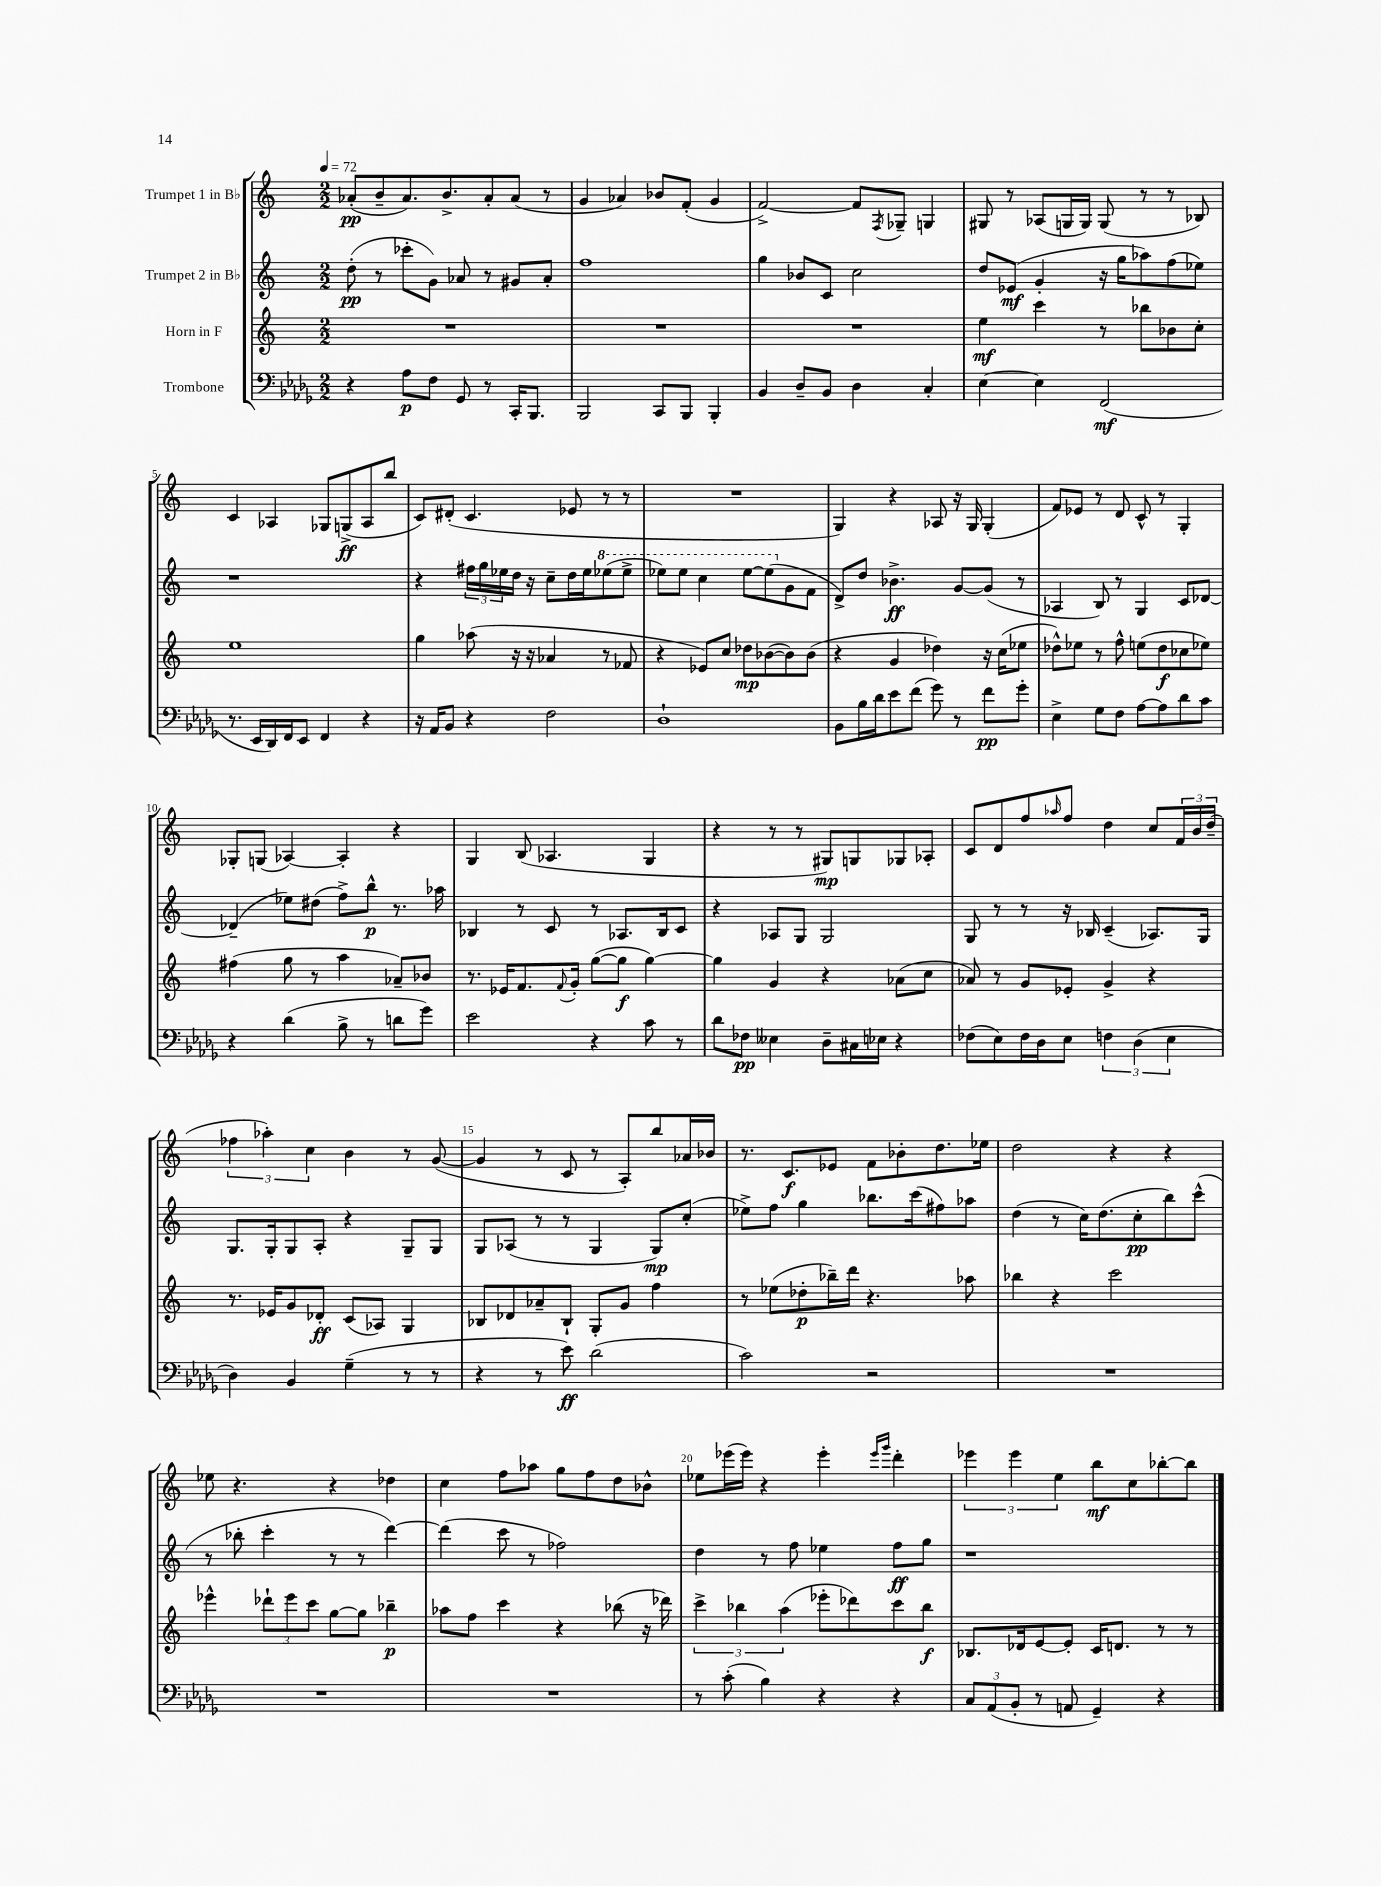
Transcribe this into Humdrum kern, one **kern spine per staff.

**kern	**kern	**kern	**kern
*staff4	*staff3	*staff2	*staff1
*clefF4	*clefG2	*clefG2	*clefG2
*k[b-e-a-d-g-]	*k[]	*k[]	*k[]
*M2/2	*M2/2	*M2/2	*M2/2
*MM72	*MM72	*MM72	*MM72
4r	1r	(8dd'	(8a-'
.	.	8r	8b~
8A-	.	8ccc-'	8.a-)
8F	.	8g)	.
.	.	.	8.b^
8GG-	.	8a-	.
8r	.	8r	8a-'
16CC'	.	8g#	(8a-
8.BBB-	.	.	.
.	.	8a-'	8r
=	=	=	=
2BBB-	1r	1ff	4g
.	.	.	4a-)
8CC	.	.	8b-
8BBB-	.	.	(8f'
4BBB-'	.	.	4g
=	=	=	=
4BB-	1r	4gg	[2f^)
8D-~	.	8b-	.
8BB-	.	8c	.
4D-	.	2cc	8f]
.	.	.	8qF
.	.	.	8G-~
4C'	.	.	4G
=	=	=	=
[4E-	4ee	8dd	8G#
.	.	(8e-	8r
4E-]	4ccc	4g'	(8A-
.	.	.	16G
.	.	.	16G)
(2FF	8r	16r	(8G
.	.	16gg	.
.	8bb-	8aa-)	8r
.	8b-	(8ff	8r
.	8cc'	8ee-)	8B-)
=	=	=	=
8.r	1ee	1r	4c
16EE-	.	.	.
16DD-)	.	.	4A-
16FF	.	.	.
8EE-	.	.	.
4FF	.	.	8G-
.	.	.	(8G^
4r	.	.	8A-
.	.	.	8bb
=	=	=	=
16r	4gg	4r	8c)
16AA-	.	.	.
8BB-	.	.	(8d#'
4r	(8aa-	24ff#	4.c
.	.	24gg	.
.	.	24ee-	.
.	16r	16dd	.
.	16r	16r	.
2F	4a-	8cc~	.
.	.	16dd	8e-
.	.	16ee-	.
.	8r	(8eee-	8r
.	8f-	8eee-^	8r
=	=	=	=
1D-`	4r	8eee-)	1r
.	.	8eee-	.
.	8e-)	4ccc	.
.	8cc	.	.
.	8dd-	[8eee-	.
.	([8b-	(8eee-]	.
.	8b-])	8g	.
.	(8b-	8f	.
=	=	=	=
8BB-	4r	8d^)	4G)
16B-	.	8dd	.
16d-	.	.	.
8e-	4g	4.b-^	4r
(8f	.	.	.
8g-)	4dd-)	.	8A-
8r	.	[8g	16r
.	.	.	16G
8f	16r	(8g]	(4G'
.	(16cc	.	.
8g-'	8ee-	8r	.
=	=	=	=
4E-^	8dd-^^)	4A-	8f)
.	8ee-	.	8e-
8G-	8r	8B)	8r
8F	8ff^^	8r	8d
[8A-	(8ee	4G	8c^^
8A-]	8dd-	.	8r
8d-	8cc-	8c	4G'
8c	8ee-)	[8d-	.
=	=	=	=
4r	(4ff#	(4d-~]	8G-'
.	.	.	(8G
(4d-	8gg	8ee-)	[4A-)
.	8r	(8dd#	.
8B-^	4aa	8ff^)	4A-']
8r	.	8bb^^	.
8d	8a-~)	8.r	4r
8g-)	8b-	.	.
.	.	16aa-	.
=	=	=	=
2e-	8.r	4B-	4G
.	16e-	.	.
.	8.f	8r	(8B
.	.	8c	4.A-
.	8qqf	.	.
.	16g'	.	.
4r	([8gg	8r	.
.	8gg]	8.A-	.
8c	[4gg)	.	4G
.	.	16B-	.
8r	.	8c	.
=	=	=	=
8d-	4gg]	4r	4r
8F-	.	.	.
4E--	4g	8A-	8r
.	.	8G	8r
8D-~	4r	2G	8G#)
16C#	.	.	8G
16E-	.	.	.
4r	(8a-	.	8G-
.	8cc	.	8A-'
=	=	=	=
(8F-	8a-)	8G	8c
8E-)	8r	8r	8d
16F-	8g	8r	8ff
16D-	.	.	.
.	.	.	16qqaa-
8E-	8e-'	16r	8ff
.	.	16B-	.
6F	4g^	(4c~	4dd
(6D-	.	.	.
.	4r	8.A-)	8cc
6E-	.	.	.
.	.	.	24f
.	.	.	24b
.	.	16G	.
.	.	.	(24dd~
=	=	=	=
4D-)	8.r	8.G	6ff-
.	.	.	6aa-')
.	16e-	16G'	.
4BB-	8g	8G	.
.	.	.	6cc
.	8d-'	8A'	.
(4G-~	(8c	4r	4b
.	8A-)	.	.
8r	4G	8G~	8r
8r	.	8G	([8g
=	=	=	=
4r	8B-	8G	4g]
.	8d-	(8A-	.
8r	8a-~	8r	8r
8e-)	8B-`	8r	8c
(2d-	8G'	4G	8r
.	8g	.	8A')
.	4ff	8G)	8bb
.	.	(8cc'	16a-
.	.	.	16b-
=	=	=	=
2c)	8r	8ee-^)	8.r
.	(8ee-	8ff	.
.	.	.	8.c
.	8dd-'	4gg	.
.	16bb-~)	.	8e-
.	16ddd	.	.
2r	4.r	8.bb-	8f
.	.	.	8b-'
.	.	(16ccc	.
.	.	8ff#)	8.dd
.	8aa-	8aa-	.
.	.	.	16ee-
=	=	=	=
1r	4bb-	(4dd	2dd
.	4r	8r	.
.	.	16cc)	.
.	.	(8.dd	.
.	2ccc	.	4r
.	.	8cc'	.
.	.	8bb)	4r
.	.	(8ccc^^	.
=	=	=	=
1r	4eee-^^	8r	8ee-
.	.	8bb-'	4.r
.	12ddd-`	4ccc'	.
.	12eee-	.	.
.	12ccc	.	.
.	[8gg	8r	4r
.	8gg]	8r	.
.	4bb-~	[4ddd)	4dd-
=	=	=	=
1r	8aa-	(4ddd]	4cc
.	8ff	.	.
.	4ccc	8ccc	8ff
.	.	8r	8aa-
.	4r	2ff-)	8gg
.	.	.	8ff
.	(8bb-	.	8dd
.	16r	.	8b-^^
.	16ddd-)	.	.
=	=	=	=
8r	6ccc^	4dd	8ee-
(8c'	.	.	(16eee-
.	6bb-	.	.
.	.	.	16eee-)
4B-)	.	8r	4r
.	(6aa	.	.
.	.	8ff	.
4r	8eee-'	4ee-	4eee-'
.	8ddd-)	.	.
.	.	.	16qqeee-
.	.	.	16qqggg
4r	8ccc	8ff	4ddd'
.	8bb-	8gg	.
=	=	=	=
12C	8.B-	1r	6eee-
(12AA-	.	.	.
12BB-'	.	.	6eee-
.	16d-	.	.
8r	[8e	.	.
.	.	.	6ee
8AA	8e']	.	.
4GG-~)	16c	.	8bb
.	8.d	.	.
.	.	.	8cc
4r	8r	.	[8bb-'
.	8r	.	8bb-]
==	==	==	==
*-	*-	*-	*-
